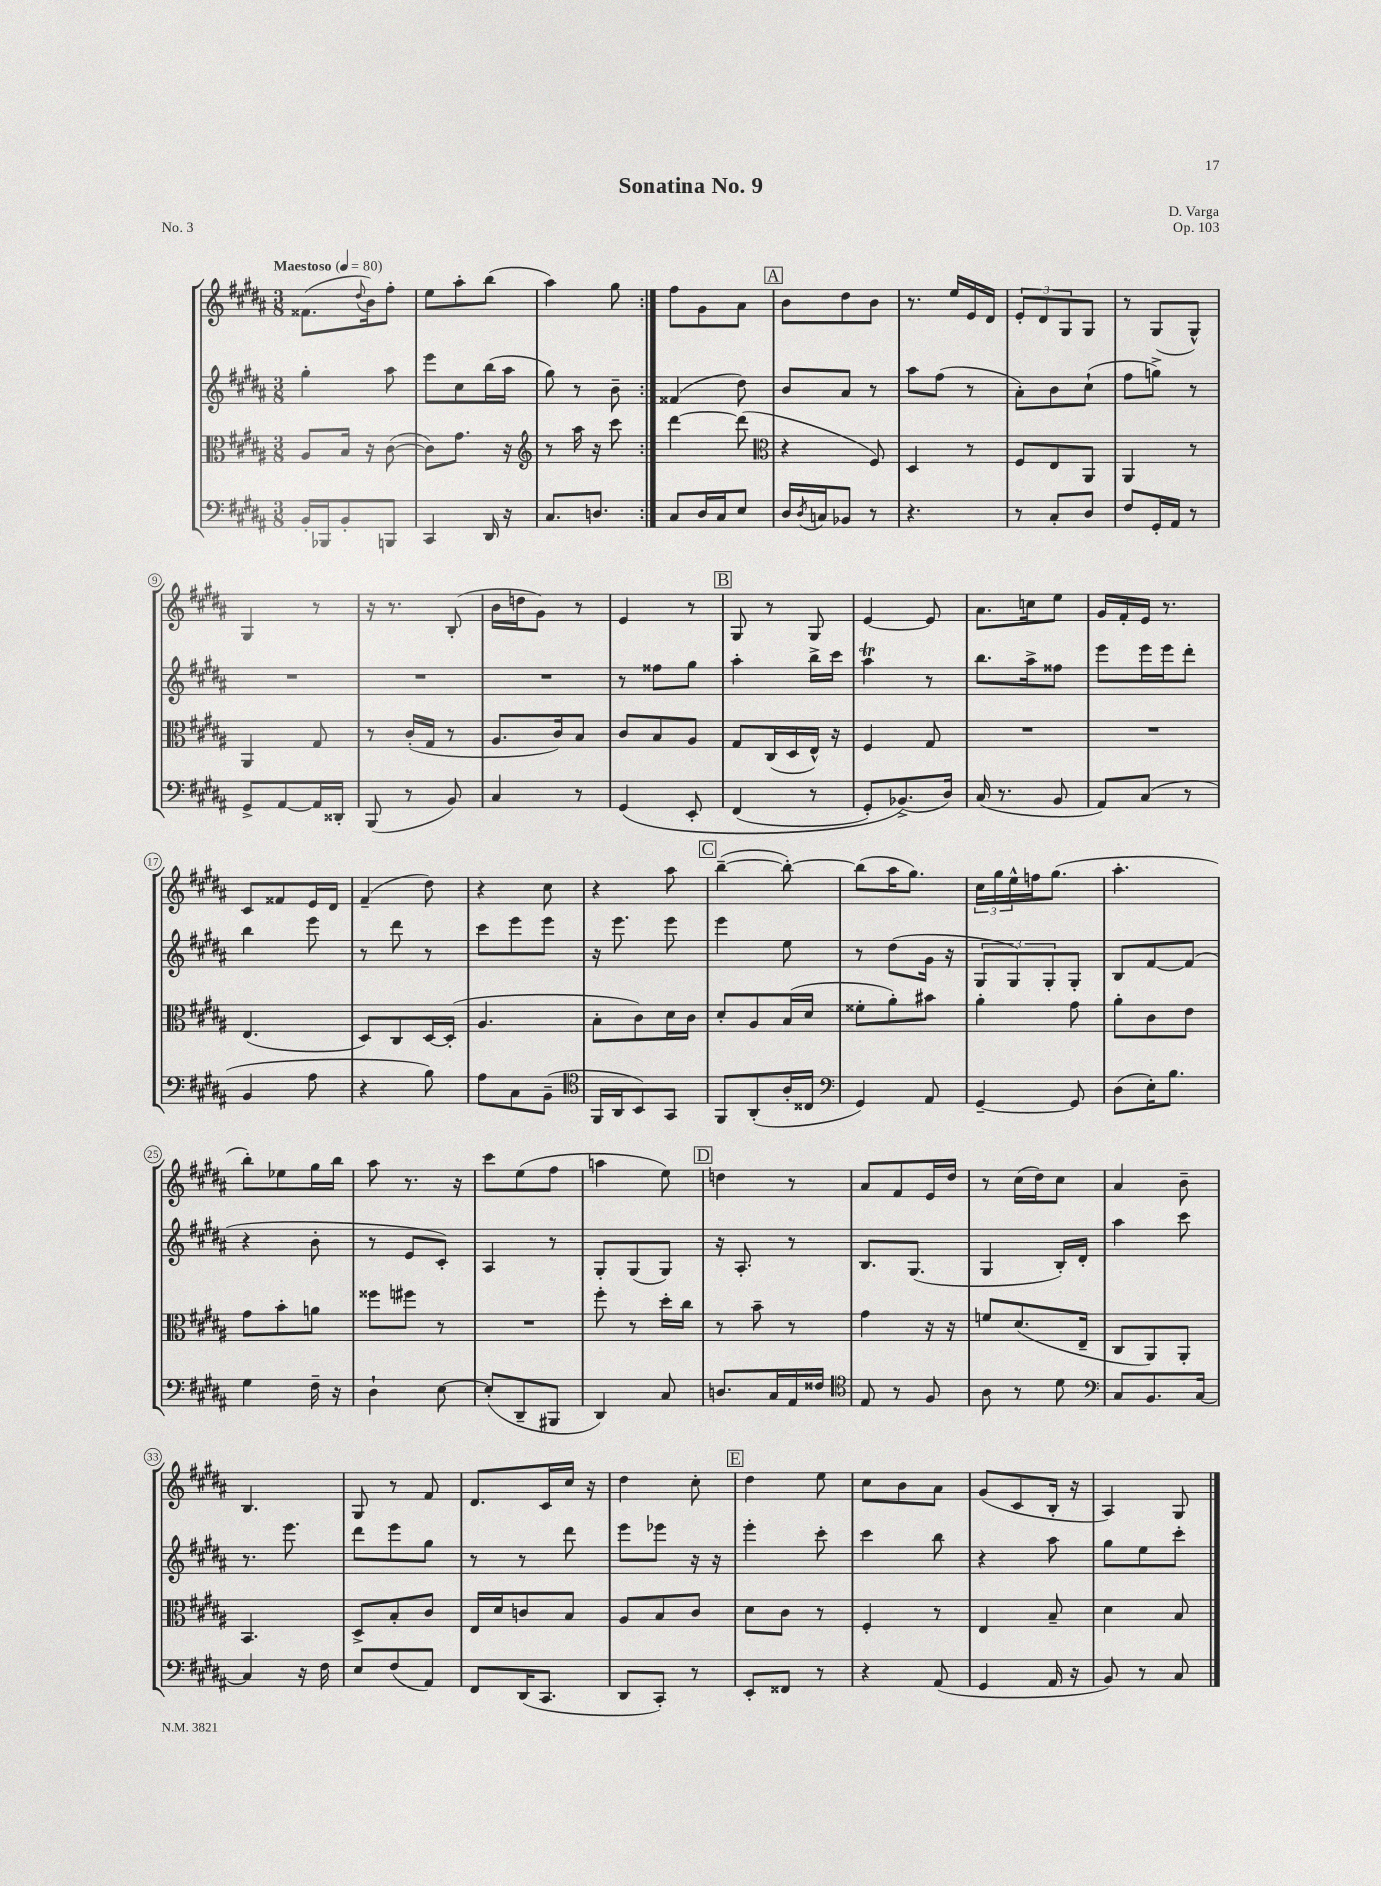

**kern	**kern	**kern	**kern
*part4	*part3	*part2	*part1
*staff4	*staff3	*staff2	*staff1
*clefF4	*clefC3	*clefG2	*clefG2
*k[f#c#g#d#a#]	*k[f#c#g#d#a#]	*k[f#c#g#d#a#]	*k[f#c#g#d#a#]
*M3/8	*M3/8	*M3/8	*M3/8
*MM80	*MM80	*MM80	*MM80
=1	=1	=1	=1
!	!	!	!LO:TX:a:B:t=Maestoso
16BB'/LL	8A#/L	4gg#'\	(8.f##X\L
16BBB-X/J	.	.	.
8BB'/	16B/Jk	.	.
.	.	.	8qqdd#/
.	16r	.	16b\k)
8BBBn/J	([8c#\	8aa#\	8ff#'\J
=2	=2	=2	=2
4CC#/	8c#\L])	8eee\L	8ee\L
.	8.g#\J	8cc#\	8aa#'\
16DD#/	.	(16bb\L	(8bb\J
16r	16r	16aa#\JJ	.
=3	=3	=3	=3
*	*clefG2	*	*
8.C#/L	8r	8gg#\)	4aa#\)
.	16aa#\	8r	.
8.Dn/J	16r	.	.
.	8ccc#\	8b~\	8gg#\
=4:|!	=4:|!	=4:|!	=4:|!
8C#/L	[4ddd#\	(4f##X/	8ff#\L
16D#/L	.	.	8g#\
16C#/J	.	.	.
8E/J	(8ddd#\]	8dd#\)	8a#\J
!!LO:REH:place=s1:t=A
=5	=5	=5	=5
*	*clefC3	*	*
16D#/LL	4r	8b/L	8b\L
8qD#/	.	.	.
16Cn/J	.	.	.
8BB-X/J	.	8a#/J	8dd#\
8r	8F#/)	8r	8b\J
=6	=6	=6	=6
4.r	4D#/	8aa#\L	8.r
.	.	(8ff#\J	.
.	.	.	16ee/LL
.	8r	8r	16e/
.	.	.	16d#/JJ
=7	=7	=7	=7
8r	8F#/L	8a#'\L)	12e'/L
.	.	.	12d#/
8C#'/L	8E/	8b\	.
.	.	.	12G#/
8D#/J	8AA#/J	(8cc#`\J	8G#/J
=8	=8	=8	=8
8F#/L	4AA#/	8ff#\L	8r
16GG#'/L	.	8ggn^\J)	(8G#/L
16AA#/JJ	.	.	.
8r	8r	8r	8G#^^/J)
!!LO:LB:g=z
=9	=9	=9	=9
8GG#^/L	4AA#/	4.r	4G#/
[8AA#/	.	.	.
16AA#/L]	8G#/	.	8r
16DD##X'/JJ	.	.	.
=10	=10	=10	=10
(8BBB/	8r	4.r	16r
.	.	.	8.r
8r	(16c#'/LL	.	.
.	16G#/JJ	.	.
8BB/)	8r	.	(8B'/
=11	=11	=11	=11
4C#/	8.A#/L	4.r	16b\LL
.	.	.	16ddn\J
.	.	.	8g#\J)
.	16c#/k)	.	.
8r	8B/J	.	8r
=12	=12	=12	=12
(4GG#/	8c#/L	8r	4e/
.	8B/	8ff##X\L	.
8EE'/	8A#/J	8gg#\J	8r
!!LO:REH:place=s1:t=B
=13	=13	=13	=13
(4FF#/	8G#/L	4aa#'\	8G#/
.	(16C#/L	.	8r
.	16D#/	.	.
8r	16E^^/JJ)	16bb^\LL	8G#/
.	16r	16ccc#\JJ	.
=14	=14	=14	=14
8GG#'/L)	4F#/	4aa#t\	[4e/
(8.BB-X^/)	.	.	.
.	8G#/	8r	8e/]
16D#/Jk)	.	.	.
=15	=15	=15	=15
(16C#/	4.r	8.bb\L	8.a#\L
8.r	.	.	.
.	.	16aa#^\k	16ccn\k
8BB/	.	8ff##X\J	8ee\J
=16	=16	=16	=16
8AA#/L)	4.r	8eee\L	16g#/LL
.	.	.	16f#'/
(8C#/J	.	16eee\L	16e/JJ
.	.	16eee\J	8.r
8r	.	8ddd#'\J	.
!!LO:LB:g=z
=17	=17	=17	=17
4BB/	(4.E/	4bb\	8c#/L
.	.	.	8f##X/
8A#\	.	8eee\	16e/L
.	.	.	16d#/JJ
=18	=18	=18	=18
4r	8D#/L)	8r	(4f#~/
.	8C#/	8ddd#\	.
8B\)	[16D#/L	8r	8dd#\)
.	(16D#'/JJ]	.	.
=19	=19	=19	=19
8A#\L	4.A#/	8ccc#\L	4r
8C#\	.	8eee\	.
(8BB~\J	.	8eee\J	8cc#\
=20	=20	=20	=20
*clefC4	*	*	*
16FF#/LL	8B'\L	16r	4r
16AA#/J	.	8.eee\	.
8BB/)	8c#\)	.	.
8GG#/J	16d#\L	8eee\	8aa#\
.	16c#\JJ	.	.
!!LO:REH:place=s1:t=C
=21	=21	=21	=21
8FF#/L	8d#'/L	4eee\	([4bb~\
(8AA#'/	8A#/	.	.
16A#'/L	(16B/L	8ee\	8bb'\_)
16C##X/JJ	16d#/JJ	.	.
=22	=22	=22	=22
*clefF4	*	*	*
4GG#/)	8f##X'\L	8r	(8bb\L]
.	8a#'\)	(8dd#\L	16aa#\K
.	.	.	8.gg#\J)
8AA#/	8b#X\J	16g#\Jk	.
.	.	16r	.
=23	=23	=23	=23
[4GG#~/	4a#'\	12G#/L	24cc#\LL
.	.	.	24gg#\
.	.	12G#/)	24ee^^\
.	.	.	16ffn\J
.	.	12G#'/	.
.	.	.	(8.gg#\J
8GG#/]	8g#\	8G#'/J	.
=24	=24	=24	=24
(8D#\L	8a#'\L	8B/L	4.aa#'\
16E'\K)	8c#\	[8f#/	.
8.B\J	.	.	.
.	8e\J	(8f#/J]	.
!!LO:LB:g=z
=25	=25	=25	=25
4G#\	8g#\L	4r	8bb'\L)
.	8b'\	.	8ee-X\
16F#~\	8an\J	8b'\	16gg#\L
16r	.	.	16bb\JJ
=26	=26	=26	=26
4D#`\	8ff##X\L	8r	8aa#\
.	8ff#X\J	8e/L	8.r
[8E\	8r	8c#'/J)	.
.	.	.	16r
=27	=27	=27	=27
(8E'/L]	4.r	4A#/	8ccc#\L
8DD#~/	.	.	(8ee\
8BBB#X/J	.	8r	8ff#\J
=28	=28	=28	=28
4DD#/)	8ff#'\	8G#'/L	4aan\
.	8r	(8G#/	.
8C#/	16dd#'\LL	8G#/J)	8ee\)
.	16cc#\JJ	.	.
!!LO:REH:place=s1:t=D
=29	=29	=29	=29
8.Dn/L	8r	16r	4ddn\
.	.	8.A#'/	.
.	8b~\	.	.
16C#/L	.	.	.
16AA#/	8r	8r	8r
16F##X/JJ	.	.	.
=30	=30	=30	=30
*clefC4	*	*	*
8E/	4g#\	8.B/L	8a#/L
8r	.	.	8f#/
.	.	(8.G#/J	.
8F#/	16r	.	16e/L
.	16r	.	16dd#/JJ
=31	=31	=31	=31
8A#\	8fn/L	4G#/	8r
8r	(8.d#/	.	(16cc#\LL
.	.	.	16dd#\J)
8d#\	.	16B'/LL)	8cc#\J
.	16E~/Jk	16d#'/JJ	.
=32	=32	=32	=32
*clefF4	*	*	*
8C#/L	8C#/L	4aa#\	4a#/
8.BB/	8AA#/)	.	.
.	8AA#'/J	8ccc#\	8b~\
[16C#/Jk	.	.	.
!!LO:LB:g=z
=33	=33	=33	=33
4C#/]	4.BB/	8.r	4.B/
.	.	8.eee\	.
16r	.	.	.
16F#\	.	.	.
=34	=34	=34	=34
8E/L	8D#^/L	8ddd#\L	8G#/
(8F#/	8B'/	8eee\	8r
8AA#/J)	8c#/J	8gg#\J	8f#/
=35	=35	=35	=35
8FF#/L	16E/LL	8r	8.d#/L
.	16d#/J	.	.
(16DD#/K	8cn/	8r	.
8.CC#/J	.	.	16c#/L
.	8B/J	8ddd#\	16cc#/JJ
.	.	.	16r
=36	=36	=36	=36
8DD#/L	8A#/L	8eee\L	4dd#\
8CC#'/J)	8B/	8eee-X\J	.
8r	8c#/J	16r	8cc#'\
.	.	16r	.
!!LO:REH:place=s1:t=E
=37	=37	=37	=37
8EE'/L	8d#\L	4eee'\	4dd#\
8FF##X/J	8c#\J	.	.
8r	8r	8ccc#'\	8ee\
=38	=38	=38	=38
4r	4F#'/	4ccc#\	8cc#\L
.	.	.	8b\
(8AA#/	8r	8bb\	8a#\J
=39	=39	=39	=39
4GG#/	4E/	4r	(8g#/L
.	.	.	8c#/
16AA#/	8B~/	8aa#\	16B'/Jk
16r	.	.	16r
=40	=40	=40	=40
8BB/)	4d#\	8gg#\L	4A#/)
8r	.	8ee\	.
8C#/	8B/	8ccc#'\J	8G#/
==	==	==	==
*-	*-	*-	*-
